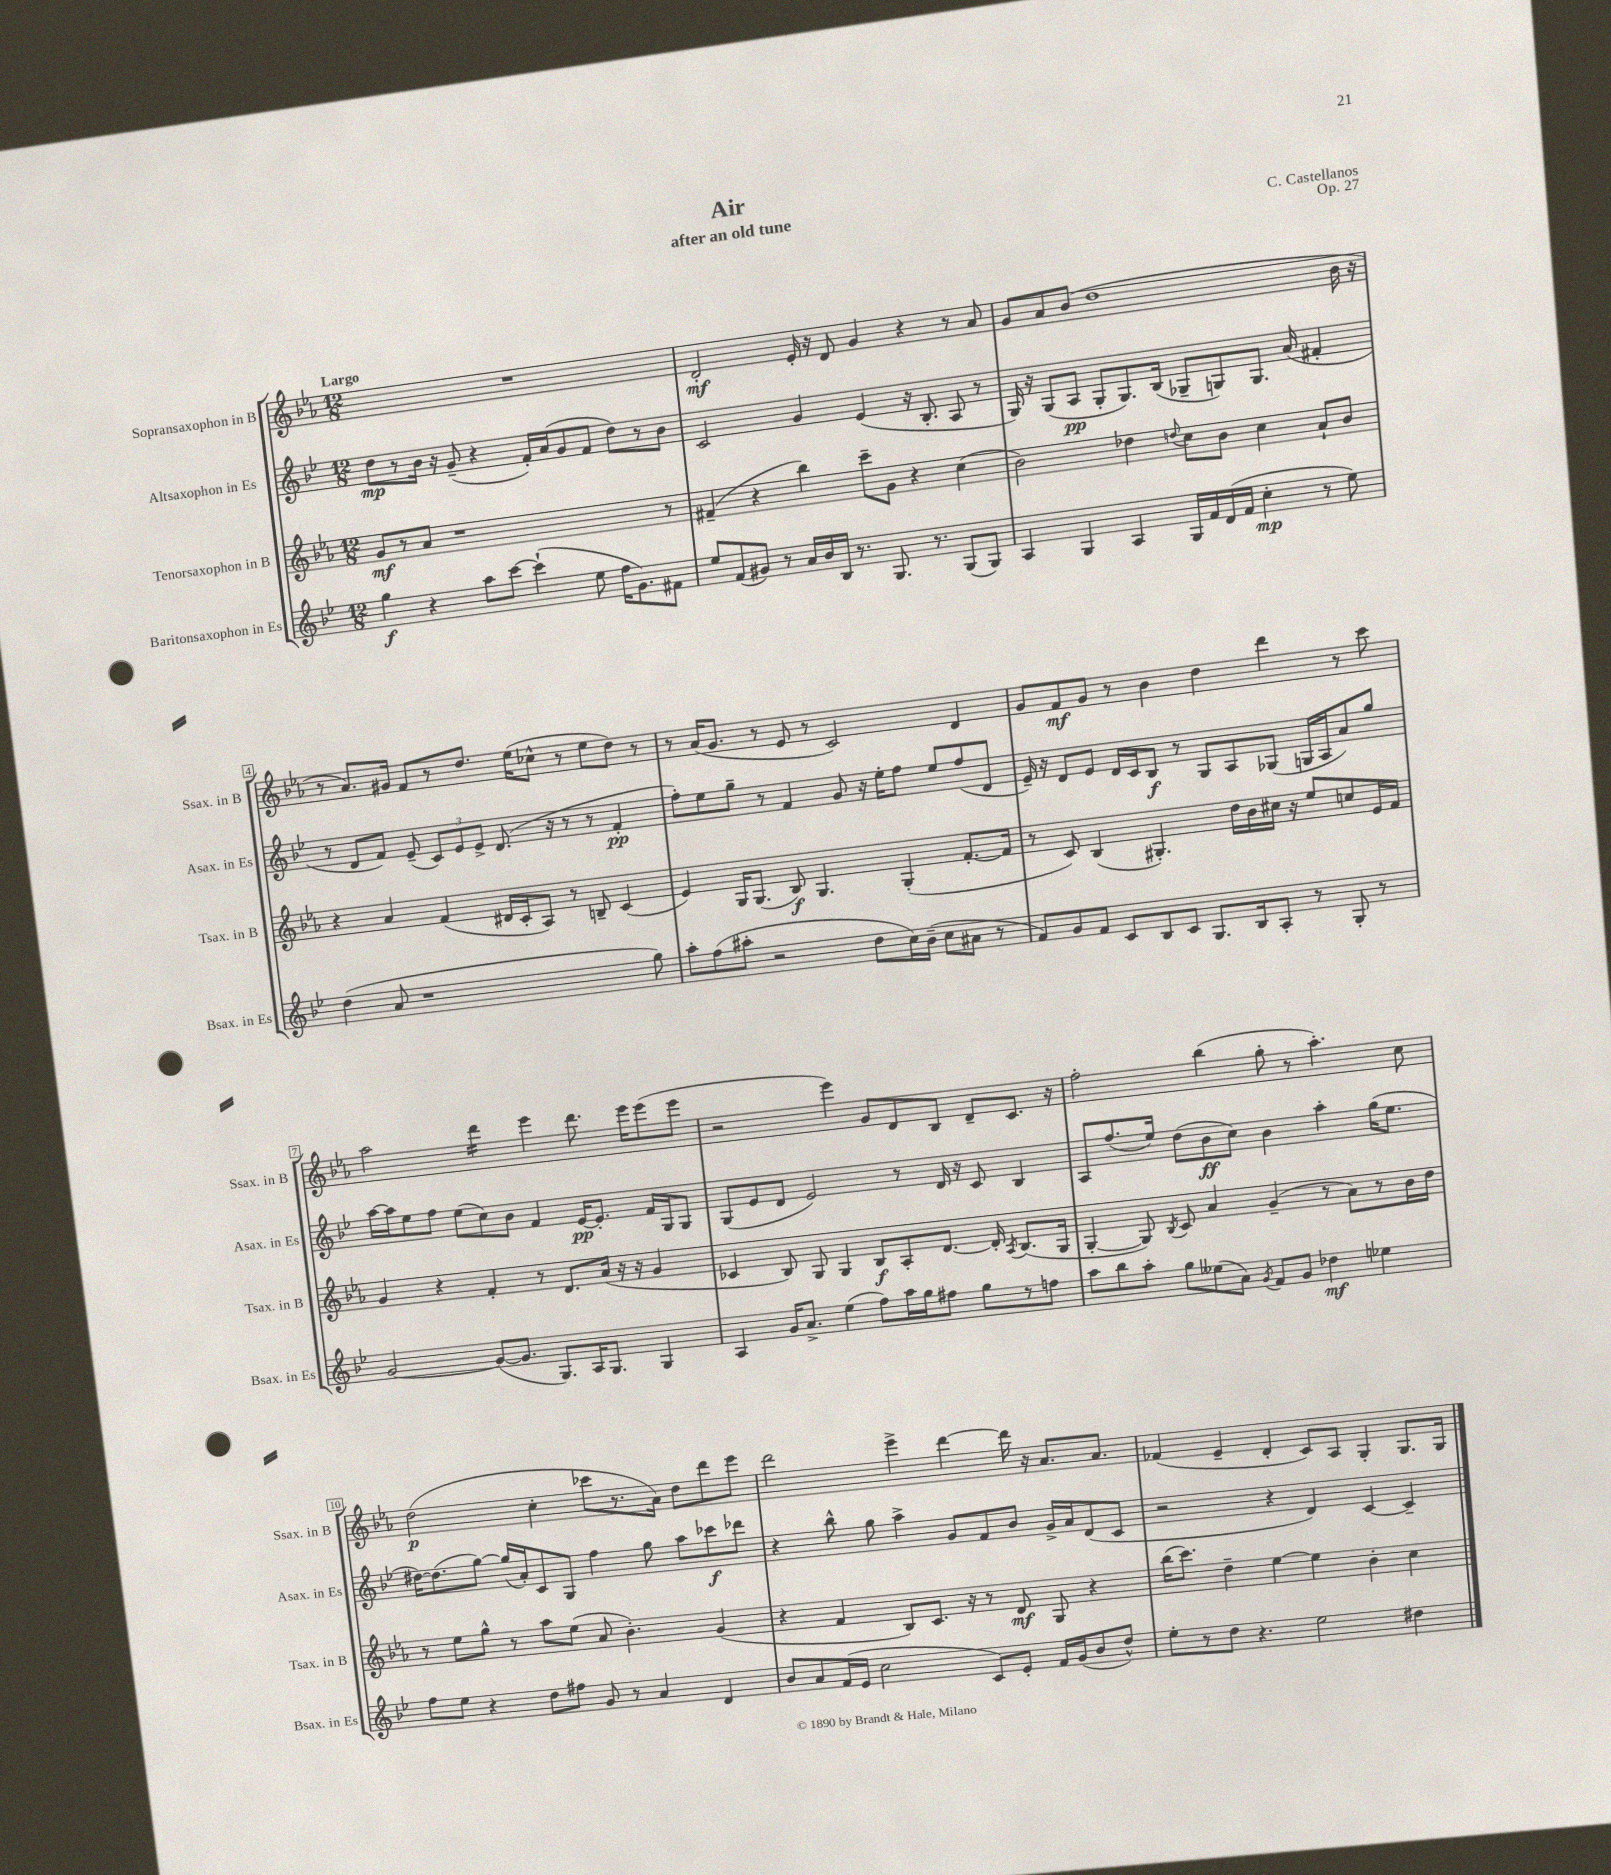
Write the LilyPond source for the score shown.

\header { title = "Air" composer = "C. Castellanos" subtitle = "after an old tune" opus = "Op. 27" }
<<
\new StaffGroup <<
\new Staff = "s0" \with { instrumentName = "Sopransaxophon in B" shortInstrumentName = "Ssax. in B" } {
    \clef treble \key ees \major \numericTimeSignature \time 12/8 \tempo "Largo"
    \autoBeamOff R1. |
    d'2-.\mf ees'16-. r16 d'8 g'4 r4 r8 aes'8 |
    g'8[ aes'8 bes'8]( d''1 bes'16 r16 |
    r8 aes'8.[) gis'16] f'8[ r8 d''8.] ees''16[( ces''8]-^ r8 ees''8[ d''8]) r8 |
    r8 aes'16[( g'8.] r8 ees'8 r8 c'2) d'4 |
    g'8[ f'8\mf g'8] r8 bes'4 d''4 d'''4 r8 c'''8 |
    aes''2 d'''4:16 ees'''4 d'''8. ees'''16[ ees'''8( ees'''8] |
    r2 ees'''4) g'8[ d'8 bes8] d'8[-- c'8.] r16 |
    f''2-. bes''4( g''8-. r8 aes''4.-.) c''8 |
    d''2\p( c''4-. ces'''8[ r8. aes'16]) d''8[ d'''8 ees'''8] |
    d'''2 ees'''4-> d'''4~ d'''16 r16 aes'8.[ aes'8.] |
    fes'4( ees'4-- d'4-. c'8[) aes8] g4-. g8.[ g16] \bar "|." |
}
\new Staff = "s1" \with { instrumentName = "Altsaxophon in Es" shortInstrumentName = "Asax. in Es" } {
    \clef treble \key bes \major \numericTimeSignature \time 12/8
    \autoBeamOff d''8[\mp r8 bes'16] r16 g'8--( r4 f'16[-.) a'16( g'8 f'8] d''8[) r8 bes'8] |
    c'2 g'4 ees'4( r16 bes8.-. a8 r8 |
    g16) r16 g8[( a8]\pp g8[-. g8.) bes16]( ges8[-- g8) g8.] a'16( fis'4-. |
    r8 d'8[ f'8]) ees'8--( \tuplet 3/2 { c'8[) ees'8 ees'8]-> } d'8.( r16 r8 r8 f'4-.\pp |
    f''8[-.) ees''8 g''8]-- r8 f'4 g'8 r16 ees''16[-. f''8] ees''8[ f''8( d'8] |
    ees'16--) r16 d'8[ ees'8] d'16[ c'16 bes8]\f r8 g8[ a8 ges8]( g16[ a16 a'8) g''8] |
    a''16[~ a''16 ees''8 f''8] ees''8[( c''8) bes'8] f'4 ees'16[~\pp ees'8.]-. f'16[ g16 g8] |
    g8[( ees'8 d'8] ees'2) r8 d'16 r16 c'8 bes4 |
    a8[ f''8.( ees''16]) d''8[( bes'8\ff c''8]) bes'4 a''4-. g''16[( ees''8.] |
    dis''16[~) dis''8.( g''8]~) g''16[( a'16-.) c'8 g8] f''4 g''8 a''8[ ces'''8\f des'''8] |
    r4 bes''8-^ g''8 a''4-> g'8[ f'8 bes'8] g'16[-> a'16 d'8( c'8] |
    r2 r4 d'4) c'4~ c'4-- \bar "|." |
}
\new Staff = "s2" \with { instrumentName = "Tenorsaxophon in B" shortInstrumentName = "Tsax. in B" } {
    \clef treble \key ees \major \numericTimeSignature \time 12/8
    \autoBeamOff g'8[\mf r8 aes'8] r1 r8 |
    fis'4--( r4 bes''4) c'''8[-- g'8] r4 c''4( |
    bes'2) des''4 \appoggiatura { d''8 } c''8[ bes'8] c''4 aes'8[-! bes'8] |
    r4 aes'4 f'4( dis'16[ c'16-. aes8]) r8 b8-- c'4( |
    ees'4) g16[ g8.]( bes8\f) g4. g4-.( f'8.[~-. f'16] |
    r8 c'8) bes4( gis4.-.) d''16[ bes'16 cis''16] r16 ees''8[ c''8 ees'16 f'16] |
    g'4 r4 f'4-. r8 d'8.[ aes'16]( r16 r16 g'4 |
    ces'4 bes8) g8 g4 bes8[\f aes8-. d'8.]~ d'16-. \acciaccatura { aes8 } bes8.[( g16] |
    g4~-. g8) \acciaccatura { bes8 } c'8 aes'4 g'4--( r8 aes'8[) r8 bes'16 d''16] |
    r8 ees''8[ g''8]-^ r8 aes''8[ ees''8]( aes'8 bes'4.-.) g'4( |
    r4 f'4 bes8[) c'8.] r16 r8 d'8\mf g8 r4 |
    bes''16[( c'''8.]) d''4-- ees''4~ ees''4 bes'4-. c''4 \bar "|." |
}
\new Staff = "s3" \with { instrumentName = "Baritonsaxophon in Es" shortInstrumentName = "Bsax. in Es" } {
    \clef treble \key bes \major \numericTimeSignature \time 12/8
    \autoBeamOff g''4\f r4 a''8[ c'''8]~ c'''4-!( ees''8 f''16[ g'8.) fis'8] |
    ees''8[ f'8( gis'8]) r8 a'16[ bes'16 bes16] r8. g8. r8. g8[( g8]) |
    a4 g4 a4 g16[ f'16 d'16( f'16] c''4-.\mp r8 ees''8) |
    d''4( a'8 r1 g''8) |
    a''8[-. f''8( ais''8]-. r2 d''8[ c''16) bes'16]--( c''8[ ais'8] r8 |
    f'8[) g'8 f'8] c'8[ bes8 c'8] g8.[ bes16 a8]-. r8 g8-. r8 |
    g'2~ g'8[~( g'8.] g8.[) a16 g8.] g4 |
    a4 g'16[ a'8.]-> ees''4( f''8[) a''16 g''16 fis''8] g''8[ r8 f''8] |
    a''8[ bes''8 a''8]-. g''8[ eeses''8( a'8]) \acciaccatura { g'8 } f'8[ g'8] des''4\mf ees''4 |
    f''8[ ees''8] r4 d''8[ fis''8] g'8 r8 a'4 d'4 |
    bes'8[ a'8 f'16( ees'16] c''2 c'8[) ees'8]-. f'16[ g'16( bes'8 d''8]-^) |
    ees''8[-. r8 d''8] r4. ees''2 dis''4 \bar "|." |
}
>>
>>
\layout { \context { \Score \override BarNumber.stencil = #(make-stencil-boxer 0.1 0.3 ly:text-interface::print) } }
